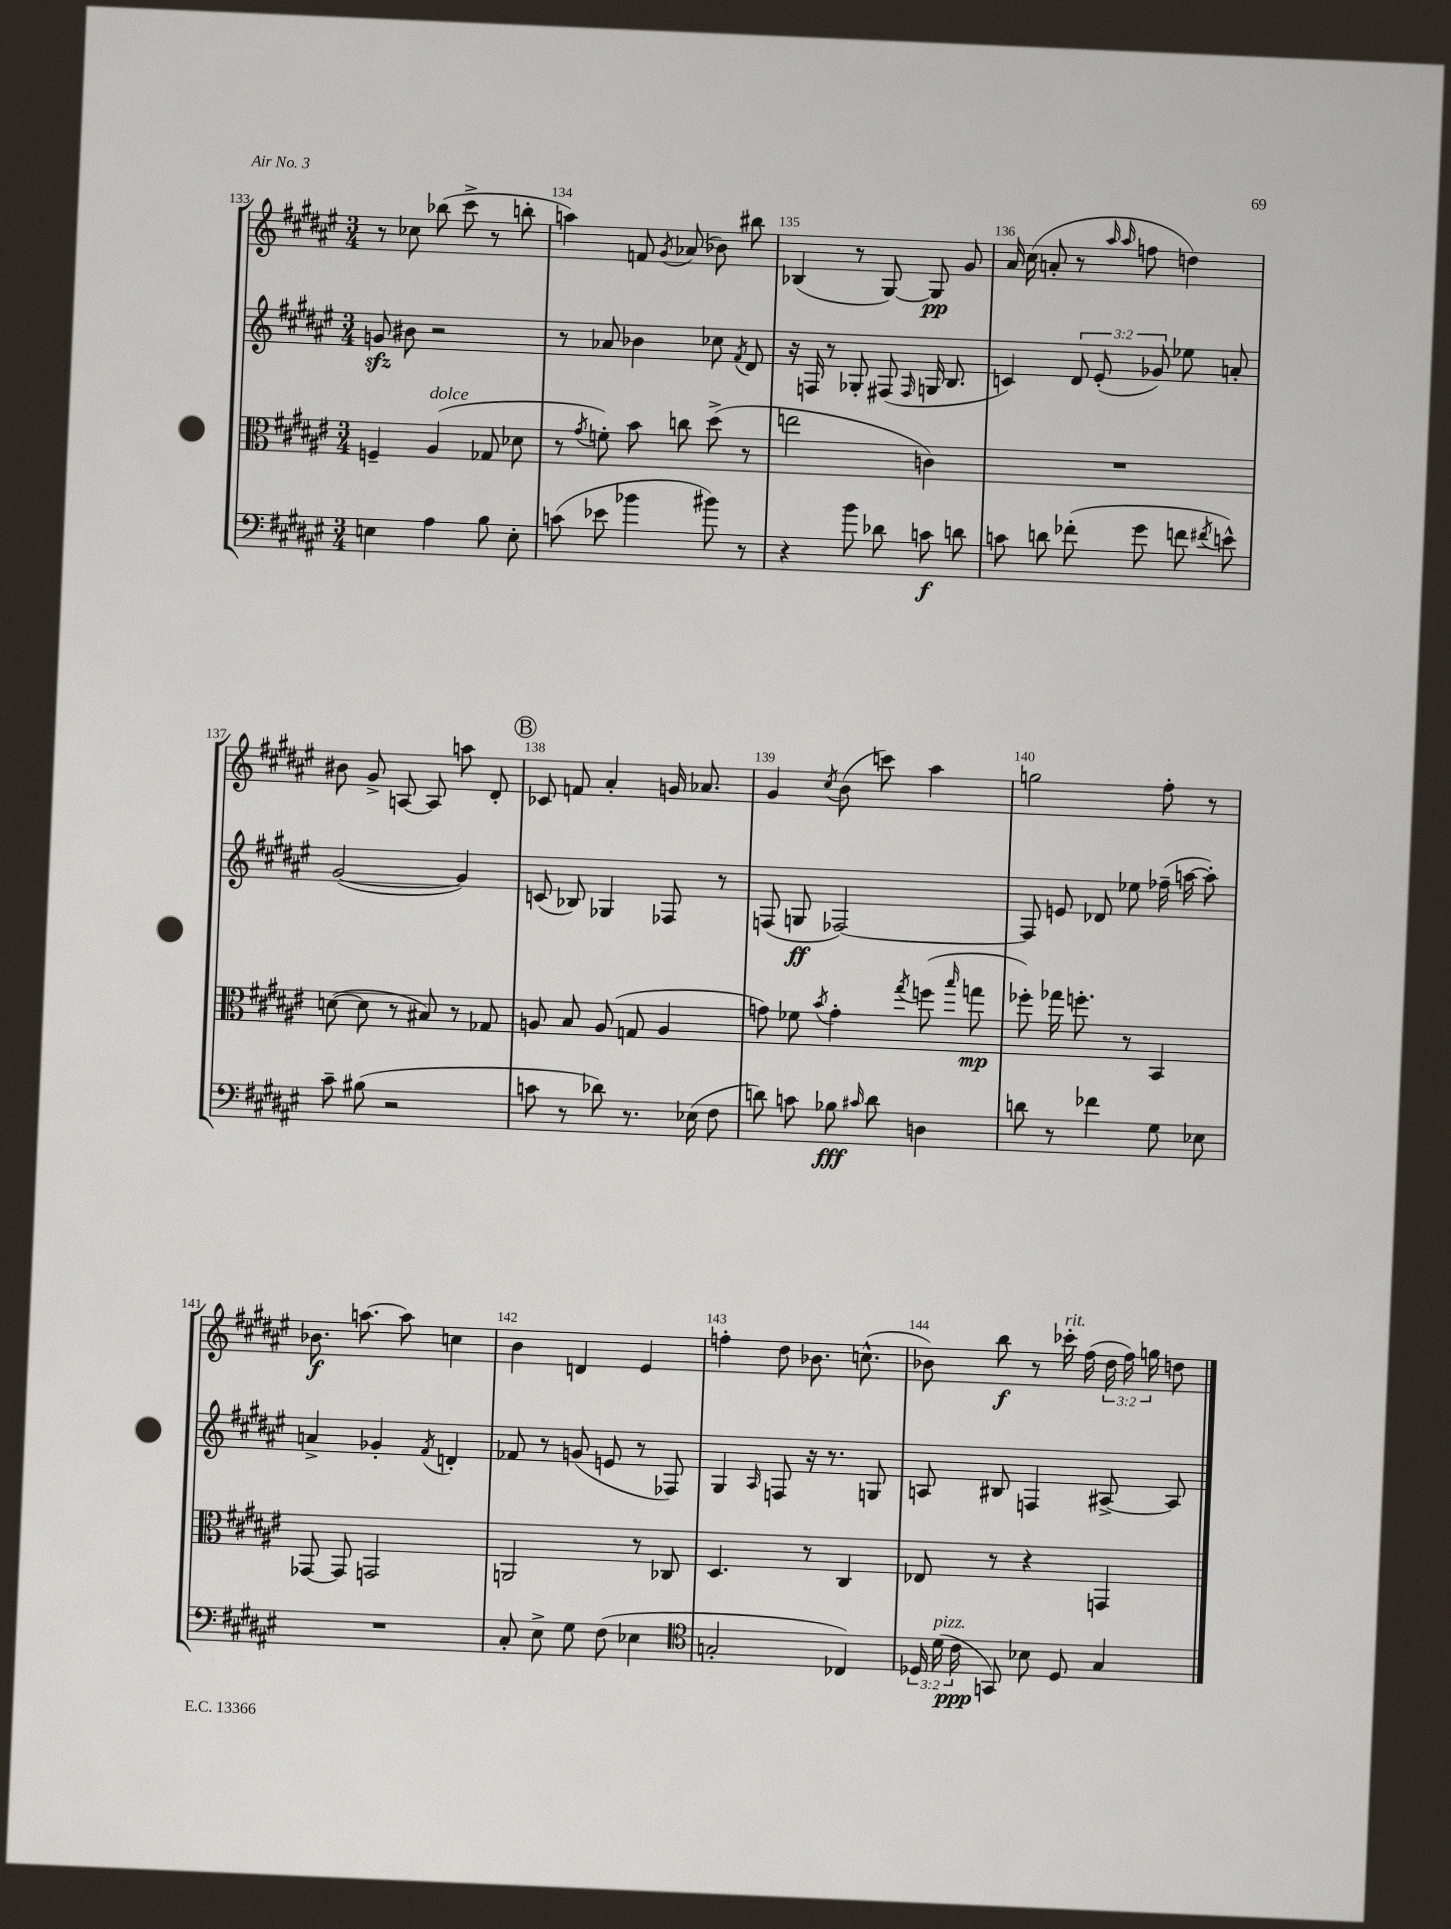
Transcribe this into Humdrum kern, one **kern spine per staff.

**kern	**dynam	**kern	**dynam	**kern	**dynam	**kern	**dynam
*part4	*part4	*part3	*part3	*part2	*part2	*part1	*part1
*staff4	*staff4	*staff3	*staff3	*staff2	*staff2	*staff1	*staff1
*clefF4	*	*clefC3	*	*clefG2	*	*clefG2	*
*k[f#c#g#d#a#e#]	*	*k[f#c#g#d#a#e#]	*	*k[f#c#g#d#a#e#]	*	*k[f#c#g#d#a#e#]	*
*M3/4	*	*M3/4	*	*M3/4	*	*M3/4	*
=133	=133	=133	=133	=133	=133	=133	=133
4En\	.	4Fn~/	.	8gnzz/	.	8r	.
.	.	.	.	8b#X\	.	8cc-X\	.
!	!	!LO:TX:a:i:t=dolce	!	!	!	!	!
4A#\	.	(4A#/	.	2r	.	(8bb-X\	.
.	.	.	.	.	.	8ccc#^\	.
8B\	.	8G-X/	.	.	.	8r	.
8E'\	.	8d-X\	.	.	.	8bbn'\	.
=134	=134	=134	=134	=134	=134	=134	=134
(8cn\	.	8r	.	8r	.	4aan\)	.
.	.	8qg#/	.	.	.	.	.
8e-X\	.	8fn'\)	.	8a-X/	.	.	.
4b-X\	.	8b\	.	4b-X\	.	8fn/	.
.	.	.	.	.	.	8qg#/	.
.	.	8ccn\	.	.	.	(8a-X/	.
8b#X\)	.	(8dd#^\	.	8cc-X\	.	8b-X\)	.
.	.	.	.	8qf#/	.	.	.
8r	.	8r	.	8d#/	.	8bb#X\	.
=135	=135	=135	=135	=135	=135	=135	=135
4r	.	2een\	.	16r	.	(4B-X/	.
.	.	.	.	16Fn/	.	.	.
.	.	.	.	8r	.	.	.
8b\	.	.	.	8G-X'/	.	8r	.
8d-X\	.	.	.	(8F#X/	.	[8G#/)	.
.	.	.	.	16qqF#/	.	.	.
8cn\	f	4cn\)	.	16Gn/	.	8G#/]	pp
.	.	.	.	8.B/	.	.	.
8dn\	.	.	.	.	.	8g#/	.
=136	=136	=136	=136	=136	=136	=136	=136
8cn\	.	2.r	.	4cn/)	.	16a#/	.
.	.	.	.	.	.	(16cc#\	.
8dn\	.	.	.	.	.	8an'/	.
(8f-X'\	.	.	.	12d#/	.	8r	.
.	.	.	.	(12e#'/	.	.	.
.	.	.	.	.	.	16qqaa#/	.
.	.	.	.	.	.	16qqaa#/	.
8g#\	.	.	.	.	.	8ffn\	.
.	.	.	.	12g-X/)	.	.	.
8fn\	.	.	.	8ee-X\	.	4ddn\)	.
8qf#X/	.	.	.	.	.	.	.
8en^^\)	.	.	.	8an'/	.	.	.
!!LO:LB:g=z
=137	=137	=137	=137	=137	=137	=137	=137
8c#~\	.	([8dn\	.	([2g#/	.	8b#X\	.
(8B#X\	.	8d\]	.	.	.	8g#^/	.
2r	.	8r	.	.	.	[8An/	.
.	.	8B#X/)	.	.	.	8A/]	.
.	.	8r	.	4g#/])	.	8aan\	.
.	.	8G-X/	.	.	.	8d#'/	.
!!LO:REH:place=s1:t=B
=138	=138	=138	=138	=138	=138	=138	=138
8cn\	.	8An/	.	(8cn/	.	8c-X/	.
8r	.	8B/	.	8B-X/)	.	8fn/	.
8d-X\)	.	(8A/	.	4G-X/	.	4a#'/	.
8.r	.	8Gn/	.	.	.	.	.
.	.	4A/	.	8F-X/	.	16gn/	.
(16E-X\	.	.	.	.	.	8.a-X/	.
8F#\	.	.	.	8r	.	.	.
=139	=139	=139	=139	=139	=139	=139	=139
8dn\)	.	8gn\)	.	(8Fn/	.	4g#/	.
8cn\	.	8f-X\	.	8Gn/	ff	.	.
.	.	8qb/	.	.	.	8qcc#/	.
8B-X\	fff	4g'\	.	[2F-X/)	.	(8b\	.
16qqc#X/	.	.	.	.	.	.	.
8d\	.	.	.	.	.	8cccn\)	.
.	.	8qgg#/	.	.	.	.	.
4Dn\	.	(8ffn\	.	.	.	4aa#\	.
.	.	16qqbb/	.	.	.	.	.
.	.	8ggn\	mp	.	.	.	.
=140	=140	=140	=140	=140	=140	=140	=140
8dn\	.	8ff-X'\)	.	8F-/]	.	2ggn\	.
8r	.	16gg-X\	.	8en/	.	.	.
.	.	8.ffn'\	.	.	.	.	.
4f-X\	.	.	.	8d-X/	.	.	.
.	.	8r	.	8ee-X\	.	.	.
8G#\	.	4BB/	.	(16ff-X~\	.	8ff#'\	.
.	.	.	.	[16aan\	.	.	.
8E-X\	.	.	.	8aa'\])	.	8r	.
!!LO:LB:g=z
=141	=141	=141	=141	=141	=141	=141	=141
2.r	.	[8GG-X/	.	4an^/	.	8.b-X\	f
.	.	8GG-/]	.	.	.	.	.
.	.	.	.	.	.	[8.aan\	.
.	.	2GGn/	.	4g-X'/	.	.	.
.	.	.	.	.	.	8aa\]	.
.	.	.	.	8qf#/	.	.	.
.	.	.	.	4dn'/	.	4ccn\	.
=142	=142	=142	=142	=142	=142	=142	=142
8C#'/	.	2AAn/	.	8f-X/	.	4b\	.
8E#^\	.	.	.	8r	.	.	.
8G#\	.	.	.	(8gn/	.	4dn/	.
(8F#\	.	.	.	8en/	.	.	.
4E-X\	.	8r	.	8r	.	4e#/	.
.	.	8C-X/	.	8F-X/)	.	.	.
=143	=143	=143	=143	=143	=143	=143	=143
*clefC4	*	*	*	*	*	*	*
2Gn'/	.	4.D#/	.	4G#/	.	4ffn'\	.
.	.	.	.	16qqA#/	.	.	.
.	.	.	.	8Fn/	.	8dd#\	.
.	.	8r	.	16r	.	8.b-X\	.
.	.	.	.	8.r	.	.	.
4C-X/)	.	4C#/	.	.	.	.	.
.	.	.	.	.	.	(8.ccn^^\	.
.	.	.	.	8Gn/	.	.	.
=144	=144	=144	=144	=144	=144	=144	=144
24D-X/	.	8E-X/	.	8An/	.	8b-X\)	.
!LO:TX:a:i:t=pizz.	!	!	!	!	!	!	!
(24d#\	.	.	.	.	.	.	.
24c#\	ppp	.	.	.	.	.	.
8GGn/)	.	8r	.	8B#X/	.	8bb\	f
8B-X\	.	4r	.	4Fn/	.	8r	.
!	!	!	!	!	!	!LO:TX:a:i:t=rit.	!
8D-/	.	.	.	.	.	16ccc-X'\	.
.	.	.	.	.	.	(16ff#\	.
4G#/	.	4GGn/	.	[8A#X^/	.	24dd#\	.
.	.	.	.	.	.	24ff#\)	.
.	.	.	.	.	.	24ggn\	.
.	.	.	.	8A#/]	.	8ddn\	.
==	==	==	==	==	==	==	==
*-	*-	*-	*-	*-	*-	*-	*-
